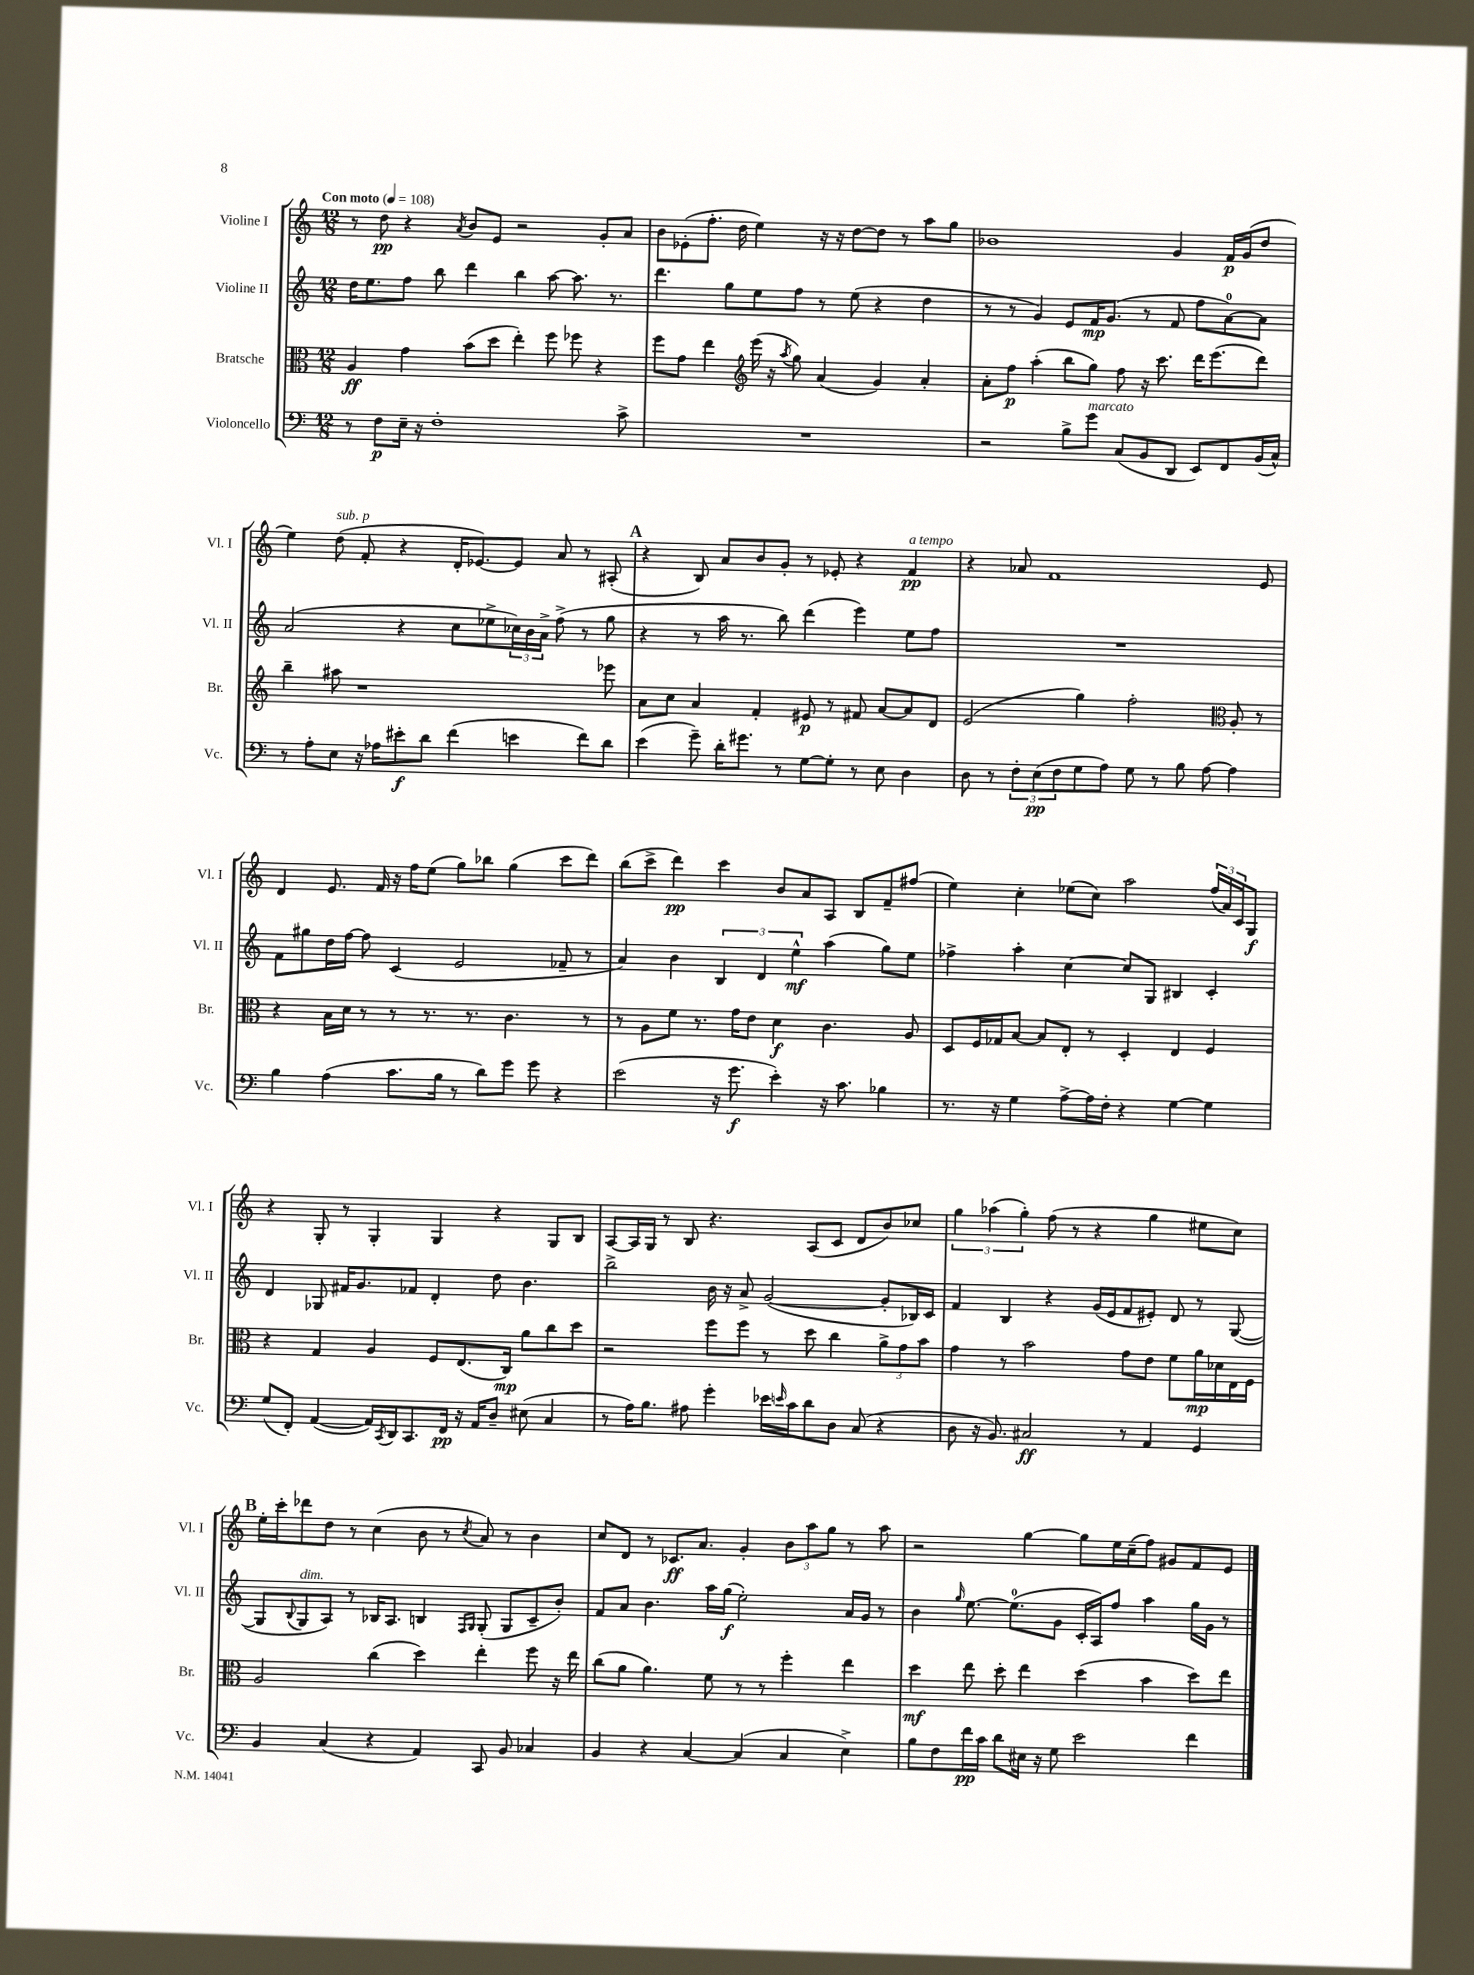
<<
\new StaffGroup <<
\new Staff = "s0" \with { instrumentName = "Violine I" shortInstrumentName = "Vl. I" } {
    \clef treble \key c \major \numericTimeSignature \time 12/8 \tempo "Con moto" 4 = 108
    r8 d''8\pp r4 \acciaccatura { a'8 } b'8 e'8 r2 g'8-. a'8 |
    b'8 ees'8-.( f''8.-. d''16 e''4) r16 r16 d''8~ d''8 r8 a''8 g''8 |
    bes'1 g'4 f'16\p g'16( d''8 |
    e''4) d''8^\markup { \italic "sub. p" }( f'8-. r4 d'16-. ees'8.~) ees'8 a'8 r8 ais8-.( |
    \mark \markup { \bold "A" } r4 b8) a'8 b'8 g'8-. r8 ees'8-. r4 f'4\pp^\markup { \italic "a tempo" } |
    r4 aes'8 f'1 e'8 |
    d'4 e'8. f'16 r16 f''16 e''8( g''8) bes''8 g''4( c'''8 d'''8) |
    b''8( c'''8-> d'''4\pp) c'''4 b'8 a'8 a8 b8 f'8-- fis''8( |
    e''4) c''4-. ees''8( c''8) a''2 \tuplet 3/2 { f''16( a'16) c'16 } g8\f |
    r4 g8-. r8 g4-. g4 r4 g8 b8 |
    a8~ a16 g16 r8 b8 r4. a8( c'8 d'8 b'8) ces''8 |
    \tuplet 3/2 { g''4 aes''4( g''4-.) } f''8( r8 r4 g''4 eis''8 c''8) |
    \mark \markup { \bold "B" } e''16-. c'''16-. des'''8 d''8 r8 c''4( b'8 r8 \acciaccatura { c''8 } a'8) r8 b'4 |
    c''8 d'8 r8 ces'8.\ff a'8. g'4-. \tuplet 3/2 { b'8 a''8 g''8 } r8 a''8 |
    r2 g''4~ g''8 e''16 c''16--( f''8) gis'8 f'8 e'8 \bar "|." |
}
\new Staff = "s1" \with { instrumentName = "Violine II" shortInstrumentName = "Vl. II" } {
    \clef treble \key c \major \numericTimeSignature \time 12/8
    d''16 e''8. f''8 b''8 d'''4 b''4 a''8~ a''8. r8. |
    d'''4. g''8 e''8 f''8 r8 e''8( r4 d''4 |
    r8 r8 g'4) e'8 f'16\mp g'8.( r8 f'8 f''8 a'8-0~) a'8 |
    a'2( r4 c''8 ees''8-> \tuplet 3/2 { ces''16) b'16 a'16-> } f''8->( r8 g''8 |
    \mark \markup { \bold "A" } r4 r8 a''16 r8. b''8) d'''4( e'''4) e''8 f''8 |
    R1. |
    f'8 gis''8 d''16 f''16~ f''8 c'4( e'2 fes'8-- r8 |
    a'4) b'4 \tuplet 3/2 { b4 d'4 e''4-^\mf } a''4( g''8) e''8 |
    fes''4-> a''4-. c''4~ c''8 g8 bis4 c'4-. |
    d'4 ges8 fis'16 g'8. fes'8 d'4-. d''8 b'4. |
    b''2-> b'16 r16 a'8-> g'2~( g'8-. bes16) c'16 |
    f'4 b4 r4 g'16( e'16 f'8 eis'8-.) d'8 r8 g8~( |
    \mark \markup { \bold "B" } g8 \appoggiatura { b8 } g8^\markup { \italic "dim." } a8) r8 bes16 a8. b4 \grace { f16 g16 } g8-.( g8 c'8-- b'8-.) |
    f'8 a'8 b'4. a''16 g''16\f( e''2-.) a'16 g'16 r8 |
    b'4 \grace { g''16 } e''8.~ e''8.-0( g'8 c'16-. a16) f''8 a''4 g''16 g'16 r8 \bar "|." |
}
\new Staff = "s2" \with { instrumentName = "Bratsche" shortInstrumentName = "Br." } {
    \clef alto \key c \major \numericTimeSignature \time 12/8
    a4\ff g'4 b'8( d''8 e''4-.) f''8 fes''8 r4 |
    f''8 g'8 e''4 \clef treble e'''16( r16 \acciaccatura { a''8 } g''8) a'4( g'4) a'4-. |
    a'8-. f''8\p a''4-.( b''8 g''8) f''8 r16 c'''8. d'''16 e'''8.( d'''8) |
    b''4-- ais''8 r1 ees'''8 |
    \mark \markup { \bold "A" } a'8 c''8 a'4 f'4-. eis'8\p r8 fis'8 a'8~ a'8 d'8 |
    e'2( g''4) f''2-. \clef alto a8-. r8 |
    r4 b16 d'16 r8 r8 r8. r8. c'4. r8 |
    r8 a8 f'8 r8. g'16 e'8 d'4\f c'4. a8 |
    d8 f16 ges16 b8~ b8 e8-. r8 d4-. e4 f4 |
    r4 g4 a4 f8 e8.( c16\mp) a'8 c''8 d''8 |
    r2 f''8 f''8 r8 d''8 c''4 \tuplet 3/2 { a'8-> g'8 b'8 } |
    g'4 r8 b'2 g'8 e'8 f'8 a'16\mp des'16 e16 f16 |
    \mark \markup { \bold "B" } a2 c''4( d''4) e''4-. f''8 r16 e''16 |
    c''8( a'8 a'4.) f'8 r8 r8 f''4-. e''4 |
    d''4\mf e''8 d''8-. e''4 d''4( b'4 d''8) e''8 \bar "|." |
}
\new Staff = "s3" \with { instrumentName = "Violoncello" shortInstrumentName = "Vc." } {
    \clef bass \key c \major \numericTimeSignature \time 12/8
    r8 f8\p e16-- r16 f1-. c'8-> |
    R1. |
    r2 b8-> g'8^\markup { \italic "marcato" } c8( b,8 d,8 e,8) f,8 b,16( c16-^) |
    r8 a8-. e8 r16 aes16 eis'8-.\f d'8 f'4( e'4 f'8) d'8 |
    \mark \markup { \bold "A" } e'4( g'8--) d'16-. gis'8. r8 g8~ g8-. r8 e8 d4 |
    d8 r8 \tuplet 3/2 { f8-. e8\pp( f8 } g8 a8) g8 r8 b8 a8~ a4 |
    b4 a4( c'8. b16 r8 d'8) g'8 g'8 r4 |
    e'2( r16 g'8.\f e'4-.) r16 c'8. bes4 |
    r8. r16 g4 a8~-> a16 f16-. r4 g4~ g4 |
    g8( f,8-.) a,4~( a,16) \acciaccatura { c,8 } d,16 c,8. f,16\pp r16 a,16 d8-- eis8( c4 |
    r8 a16) b8. ais8 g'4-. ees'16 \grace { e'16 } c'16 d'8 d8 c8( r4 |
    d8 r16 b,8.) cis2\ff r8 a,4 g,4 |
    \mark \markup { \bold "B" } b,4 c4( r4 a,4) c,8 b,8 ces4 |
    b,4 r4 c4~ c4( c4 e4->) |
    b8 f8 f'16\pp c'16 d'8 eis16 r16 g8 e'2 f'4 \bar "|." |
}
>>
>>
\layout { \context { \Score \remove "Bar_number_engraver" } }
